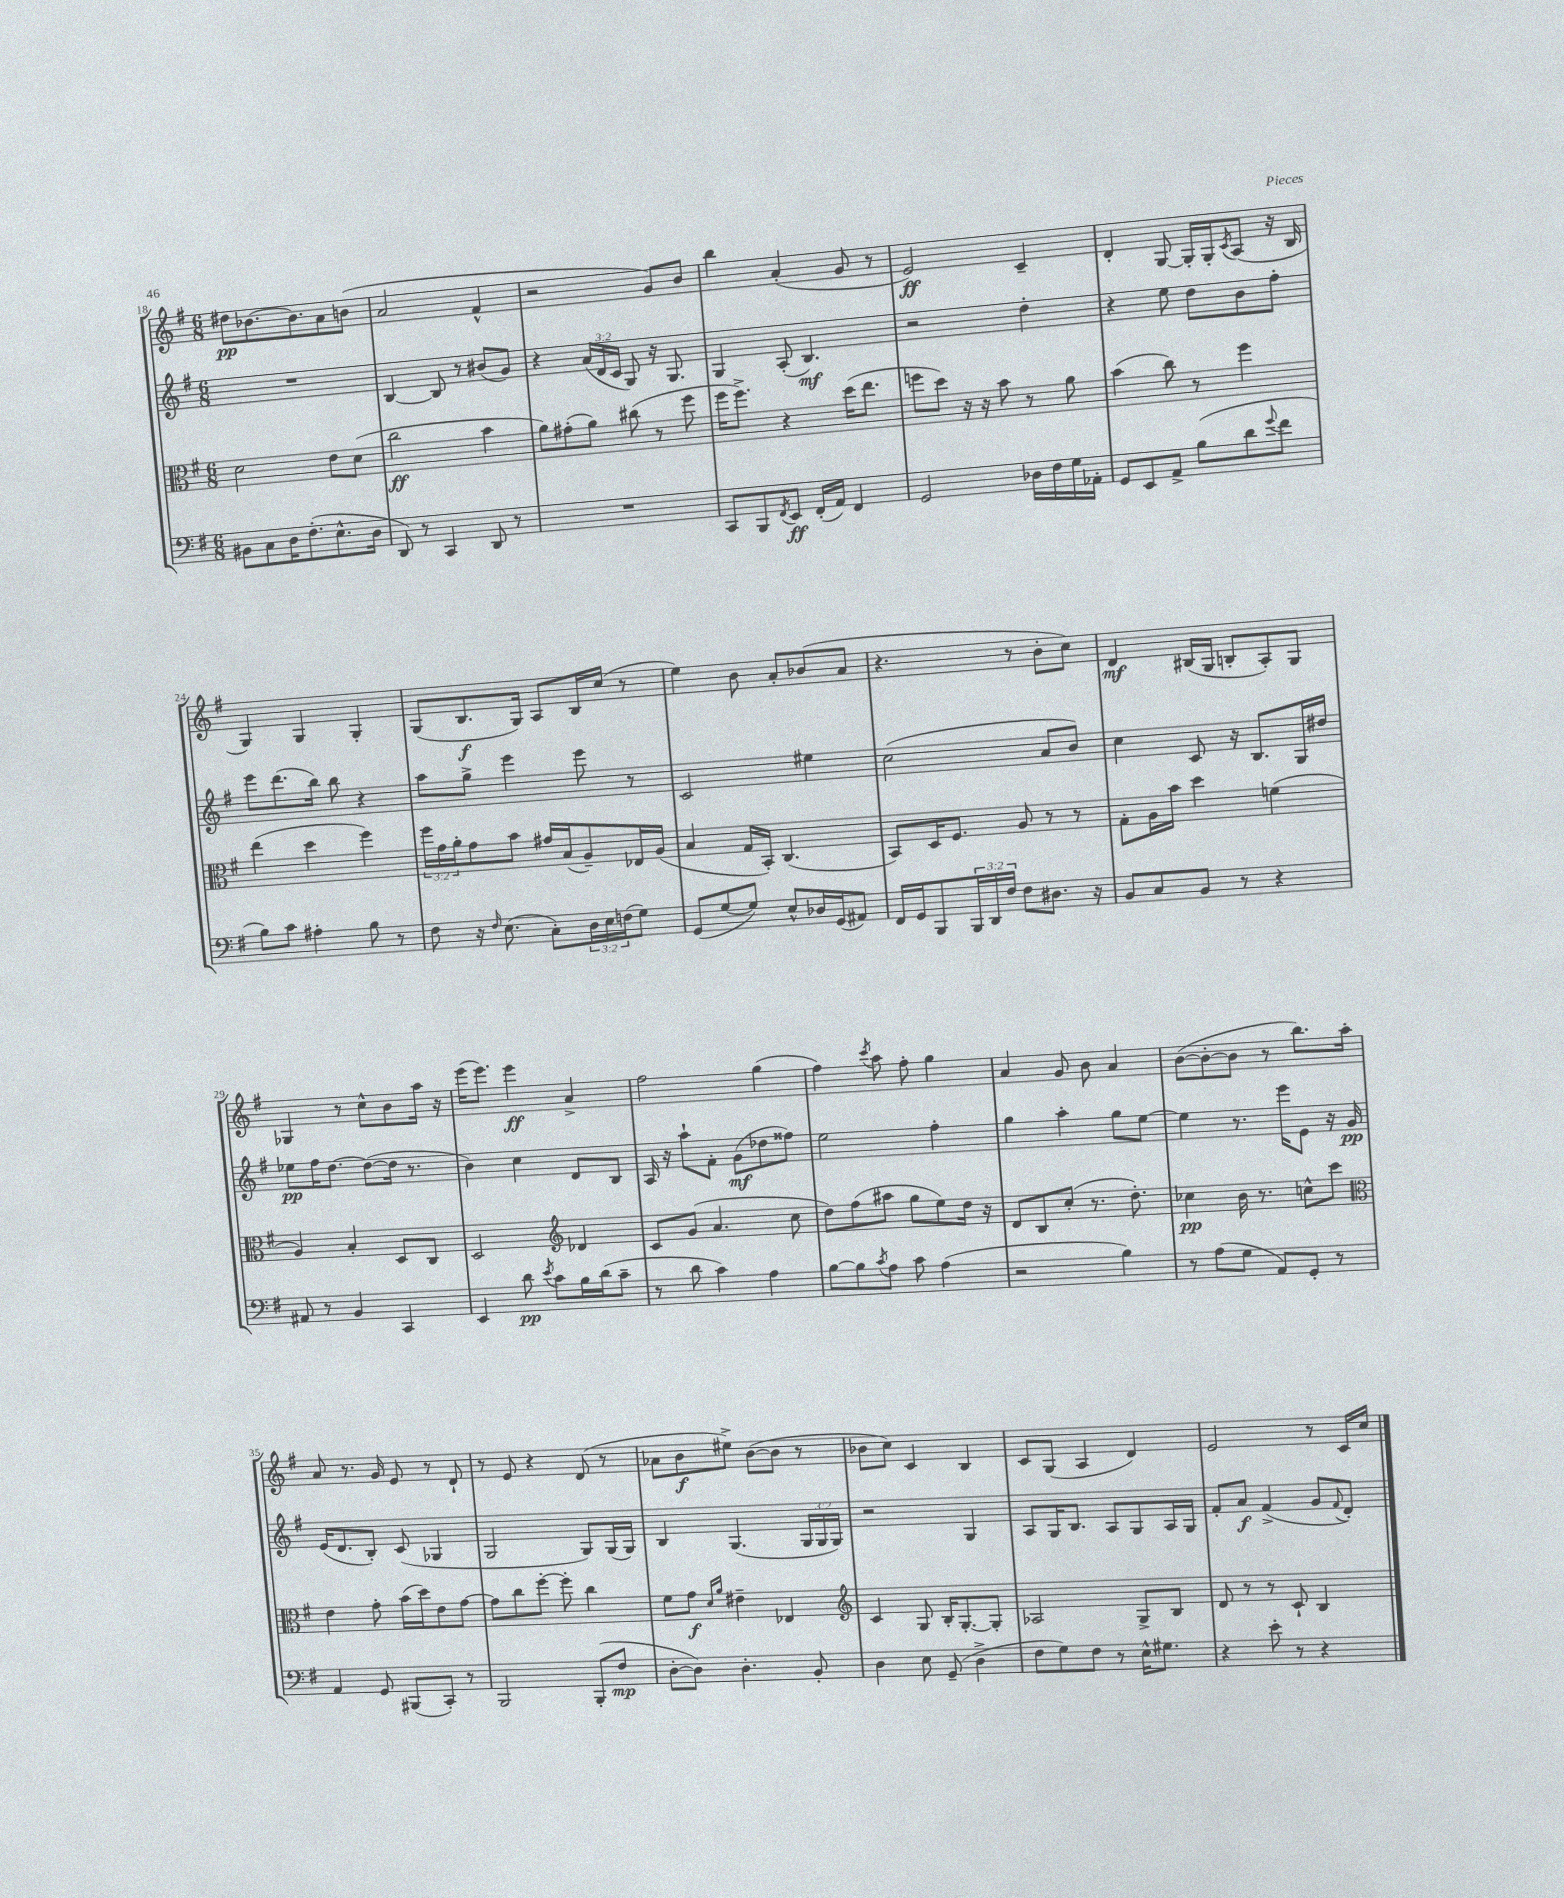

**kern	**kern	**kern	**kern
*staff4	*staff3	*staff2	*staff1
*clefF4	*clefC3	*clefG2	*clefG2
*k[f#]	*k[f#]	*k[f#]	*k[f#]
*M6/8	*M6/8	*M6/8	*M6/8
8BB#	2d	2.r	8dd#
8C	.	.	[8.b-
16D	.	.	.
(8.F#'	.	.	8.b-]
8.E^^	8e	.	8a
.	(8d	.	(8b
16D	.	.	.
=	=	=	=
8DD)	2cc	[4B	2a
8r	.	.	.
4CC	.	8B]	.
.	.	8r	.
8DD	4b	(8b#	4f#^^
8r	.	8g)	.
=	=	=	=
2.r	8a)	4r	2r
.	(8g#'	.	.
.	8a)	(24a	.
.	.	24d	.
.	.	24c	.
.	(8cc#	8G)	.
.	8r	16r	8g)
.	.	8.G	.
.	8ff#	.	8b
=	=	=	=
8CC	16ff#	4G	4bb
.	8.ff#^)	.	.
8BBB	.	.	.
8qFF#	.	.	.
8EE	4r	(8A'	(4a'
(16FF#'	.	4.B)	.
16AA)	.	.	.
4FF#	(16dd	.	8g
.	8.ee	.	.
.	.	.	8r
=	=	=	=
2GG	8ff	2r	2e)
.	8dd)	.	.
.	16r	.	.
.	16r	.	.
.	8b	.	.
16D-	8r	4dd'	4c~
16F#	.	.	.
16G	8a	.	.
16AA-'	.	.	.
=	=	=	=
8GG	(4b	4r	4d'
8EE	.	.	.
8AA^	8cc)	8ee	[8G
(8B	8r	8dd	16G']
.	.	.	16G'
.	.	.	8qc
8d	4ff#	8b	(8A
8qqg	.	.	.
8f#	.	8ff#'	16r
.	.	.	16B
=	=	=	=
8B)	(4ee	8eee	4G)
8c	.	(8.ddd	.
4A#'	4dd	.	4G
.	.	16bb)	.
.	.	8bb	.
8B	4ff#)	4r	4G'
8r	.	.	.
=	=	=	=
8F#	24ff#	8aa	(8G
.	24g	.	.
.	24a'	.	.
16r	8g	8gg^	8.B
16qqF#	.	.	.
(8.E	.	.	.
.	8b	4eee	.
.	.	.	16G)
8C')	16g#	.	8A
.	(16B	.	.
24D	8A~)	8eee	16B
24E	.	.	.
.	.	.	(16cc
(24F	.	.	.
8G)	16E-	8r	8r
.	(16A	.	.
=	=	=	=
(8GG	4B	2c	4ee)
[8G	.	.	.
8G])	16G	.	8b
.	16BB')	.	.
8E^^	(4.C	.	8a'
16D-	.	4ee#	(8b-
(16GG	.	.	.
8AA#)	.	.	8a
=	=	=	=
16FF#	8BB)	(2cc	4.r
16GG	.	.	.
8BBB	16D	.	.
.	8.F#	.	.
24BBB	.	.	.
24DD	.	.	.
24F#	.	.	.
8F#	8A	.	8r
8.D#	8r	8a	8b'
.	8r	8b)	8cc)
16r	.	.	.
=	=	=	=
8BB	8G'	4cc	4d
8C	16A	.	.
.	16b	.	.
8BB	4dd	8c	(16B#
.	.	.	16G
8r	.	16r	8B'
.	.	8.B	.
4r	(4f	.	8A')
.	.	16G	8G
.	.	16dd#	.
=	=	=	=
8AA#	4A)	8ee-	4G-
8r	.	16ff#	.
.	.	[8.dd	.
4BB	4B'	.	8r
.	.	(8dd_	8cc^^
4CC	8D	16dd]	8b
.	.	8.r	.
.	8C	.	16aa
.	.	.	16r
=	=	=	=
4EE	2D	4b)	(16eee
.	.	.	8.eee)
8d	.	4cc	4eee
8qe	.	.	.
8c	.	.	.
*	*clefG2	*	*
16B	4d-	8d	4a^
(16d	.	.	.
8c~	.	8B	.
=	=	=	=
8r	8c	16A	2ff#
.	.	16r	.
8d	(8g	8aa`	.
4c)	4.a	8f#'	.
.	.	(8g	.
4A	.	8dd-	(4gg
.	8cc	8ff##)	.
=	=	=	=
[8B	8dd)	2ee	4ff#)
8B]	(8ff#	.	.
8qc	.	.	8qccc
8A	8aa#	.	8aa
8c	8gg	.	8ff#'
(4A	8ee)	4ff#'	4gg
.	16dd	.	.
.	16r	.	.
=	=	=	=
2r	8d	4gg	4a
.	8B	.	.
.	(8cc'	4aa'	8g
.	8.r	.	8b
4B)	.	8gg	4a
.	8.dd')	.	.
.	.	[8ee	.
=	=	=	=
8r	4cc-	4ee]	([8b
(8A	.	.	8b'_
8G	16b	8.r	8b]
.	8.r	.	.
8AA)	.	.	8r
.	.	16eee	.
8GG'	8cc^^	8e	8.bb)
8r	8ccc	16r	.
.	.	16g	16aa'
=	=	=	=
*	*clefC3	*	*
4AA	4e	(16e	8a
.	.	8.d	.
.	.	.	8.r
8GG	8g'	8B')	.
.	.	.	16g
(8BBB#	(16b	(8c	8e
.	16dd)	.	.
8CC')	8e	4G-	8r
8r	[8g	.	8d`
=	=	=	=
2BBB	8g]	2G	8r
.	8cc	.	8e
.	[8ff#'	.	4r
.	8ff#']	.	.
(8BBB'	4cc	8G)	(8d
8F#	.	(16G	8r
.	.	16G)	.
=	=	=	=
[8D'	8f#	4B	8a-
8D])	8g	.	8b
.	16qqd	.	.
.	16qqa	.	.
4.D'	4e#~	(4.G	8ee#^)
.	.	.	([8b
.	4E-	.	8b]
8BB'	.	24G	8r
.	.	24G	.
.	.	24G)	.
=	=	=	=
*	*clefG2	*	*
4D	4c	2r	8b-
.	.	.	8cc)
8E	8G	.	4c
(8GG~	16B'	.	.
.	[8.G'	.	.
4D^	.	4G	4B
.	8G']	.	.
=	=	=	=
8F#	2A-	8A	8c
8G)	.	16G	(8G
.	.	8.B	.
8F#	.	.	4A
8r	.	8A	.
16E^^	8G^	8G	4d)
8.G#	.	.	.
.	8B	16A	.
.	.	16G	.
=	=	=	=
4r	8d	8f#'	2e
.	8r	8a	.
8e'	8r	(4f#^	.
8r	8c`	.	.
4r	4B	8g	8r
.	.	8qqf#	.
.	.	8d')	16c
.	.	.	16cc
==	==	==	==
*-	*-	*-	*-
